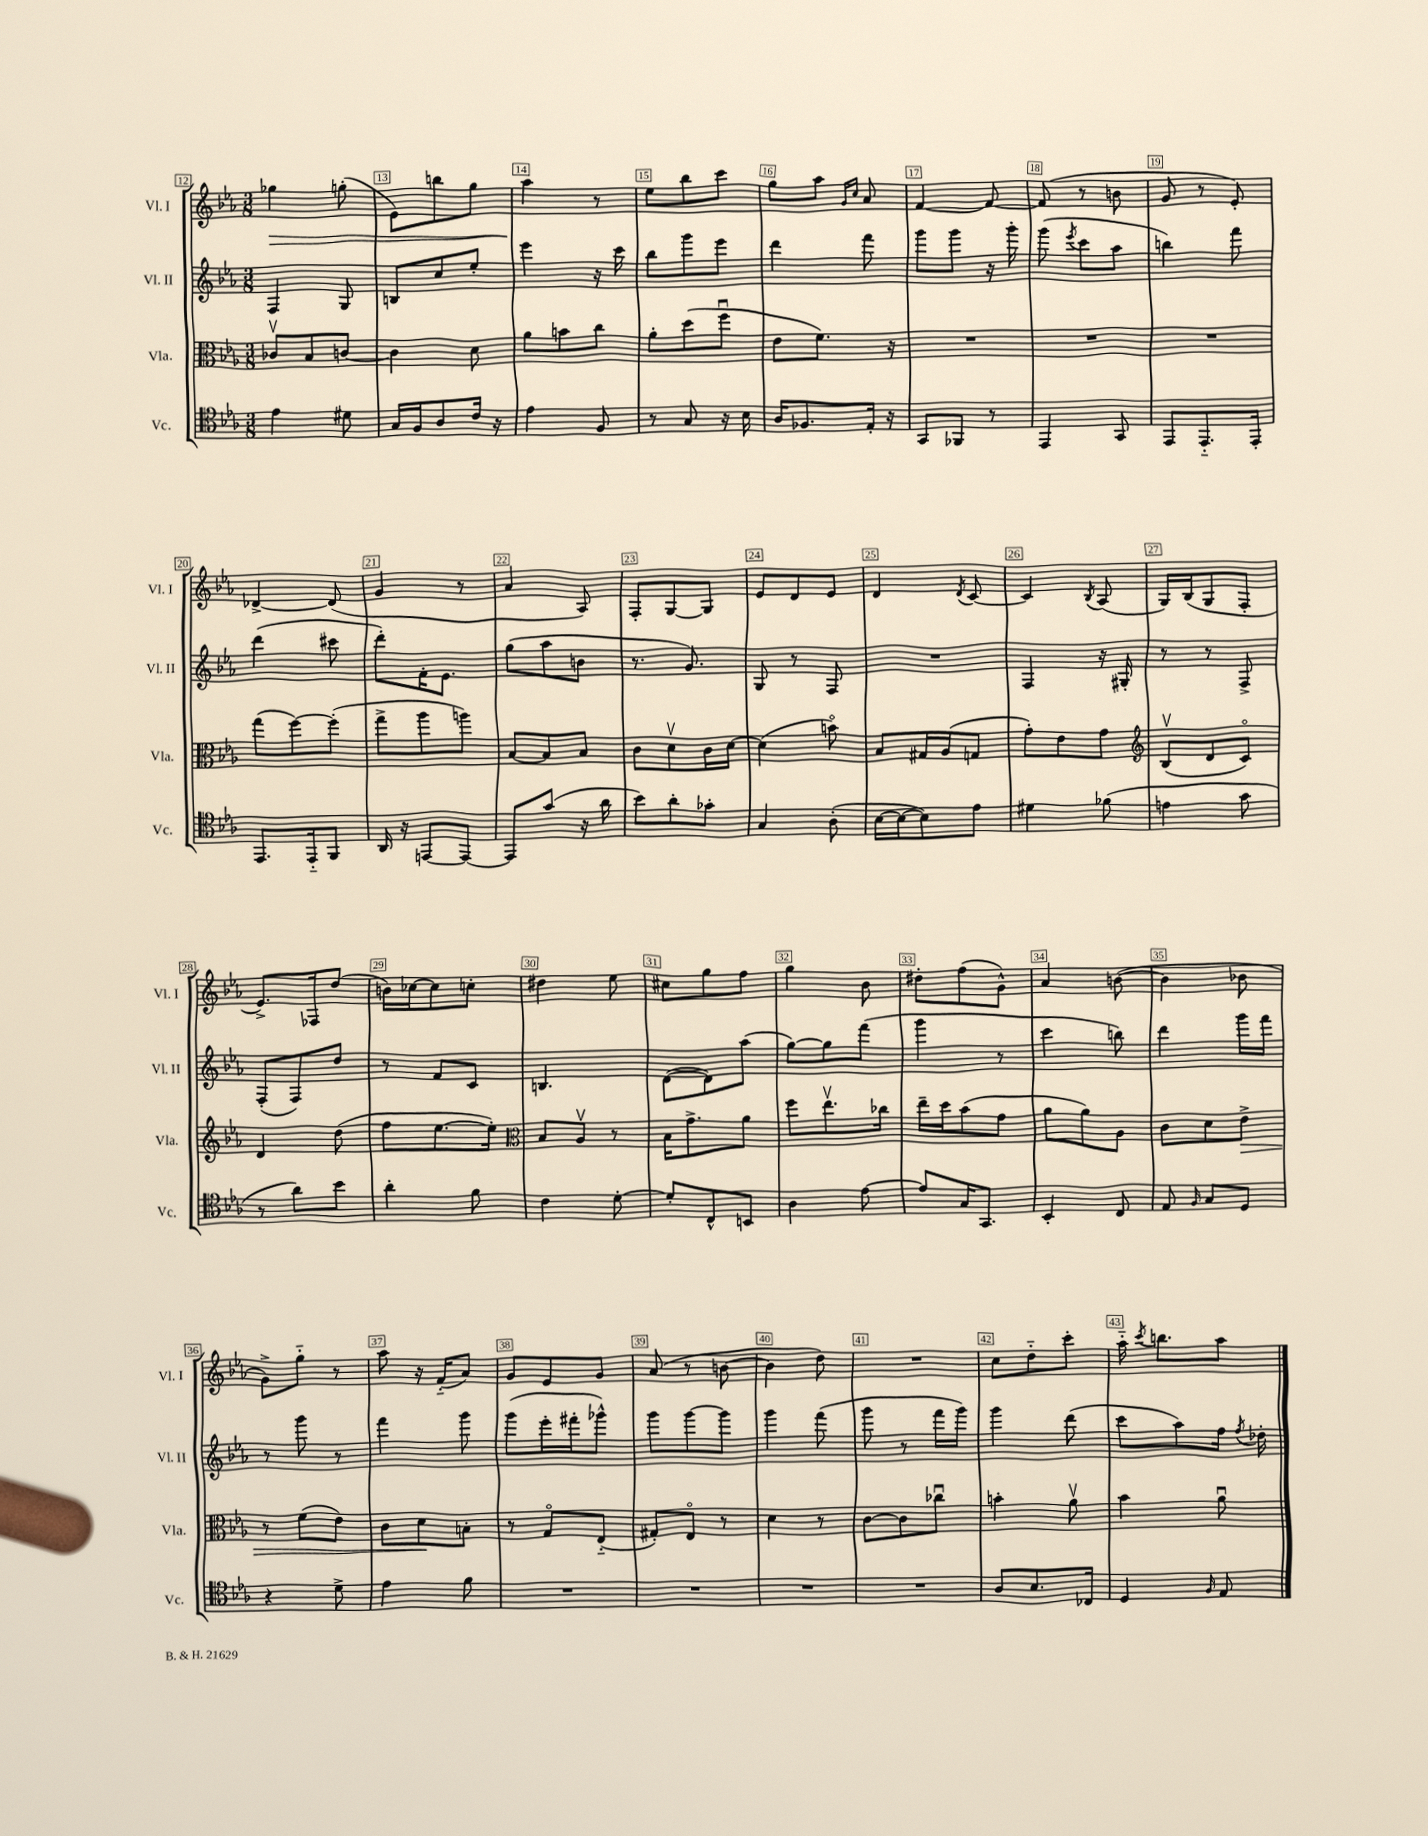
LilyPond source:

<<
\new StaffGroup <<
\new Staff = "s0" \with { instrumentName = "Vl. I" shortInstrumentName = "Vl. I" } {
    \clef treble \key ees \major \numericTimeSignature \time 3/8
    \autoBeamOff ges''4\> g''8-.( |
    ees'8[) b''8 g''8] |
    aes''4\! r8 |
    ees''8[ bes''8 c'''8] |
    g''8[ aes''8] \grace { g'16[ c''16] } aes'8 |
    f'4~ f'8~ |
    f'8( r8 b'8 |
    g'8 r8 ees'8-.) |
    des'4~-> des'8( |
    g'4 r8 |
    aes'4 aes8) |
    f8[-. g8~ g8] |
    ees'8[ d'8 ees'8] |
    d'4 \acciaccatura { d'8 } c'8~ |
    c'4 \acciaccatura { bes8 } aes8( |
    g16[) bes16( g8 f8]-. |
    ees'8.[->) fes16 d''8]( |
    b'16[) ces''16~ ces''8 c''8]-. |
    dis''4 ees''8 |
    cis''8[ g''8 f''8] |
    g''4 bes'8 |
    dis''8[-. f''8( g'8]-^) |
    aes'4 b'8~( |
    b'4 bes'8 |
    g'8[->) g''8]-_ r8 |
    aes''8 r16 f'16[-_( aes'8]) |
    g'8[ ees'8 g'8] |
    aes'8( r8 b'8~ |
    b'4 d''8) |
    R4. |
    c''8[ d''8-_ c'''8]-. |
    aes''16-_ \acciaccatura { c'''8 } b''8.[ aes''8] \bar "|." |
}
\new Staff = "s1" \with { instrumentName = "Vl. II" shortInstrumentName = "Vl. II" } {
    \clef treble \key ees \major \numericTimeSignature \time 3/8
    \autoBeamOff f4 g8 |
    b8[ c''8 ees''8]-. |
    ees'''4 r16 c'''16 |
    bes''8[ g'''8 ees'''8] |
    d'''4 f'''8 |
    g'''8[ g'''8] r16 g'''16-. |
    g'''8( \acciaccatura { ees'''8 } c'''8[ aes''8] |
    b''4) f'''8 |
    d'''4( cis'''8 |
    d'''8[-.) f'16-. ees'8.] |
    g''8[( aes''8 b'8] |
    r8. g'8.) |
    g8 r8 f8 |
    R4. |
    f4 r16 gis16-. |
    r8 r8 f8-> |
    f8[-.( f8) d''8] |
    r8 f'8[ c'8] |
    b4. |
    d'8[~( d'8) aes''8]( |
    g''8[~) g''8 f'''8]( |
    g'''4 r8 |
    c'''4 b''8) |
    d'''4 g'''16[ f'''16] |
    r8 g'''8 r8 |
    f'''4 g'''8 |
    g'''8[( ees'''16-. fis'''16-. ges'''8]-^) |
    g'''8[ g'''8~ g'''8] |
    g'''4 f'''8( |
    g'''8 r8 f'''16[ g'''16]) |
    g'''4 d'''8( |
    c'''8[ aes''8) f''16] \acciaccatura { f''8 } des''16-. \bar "|." |
}
\new Staff = "s2" \with { instrumentName = "Vla." shortInstrumentName = "Vla." } {
    \clef alto \key ees \major \numericTimeSignature \time 3/8
    \autoBeamOff ces'8[\upbow bes8 c'8]~ |
    c'4 d'8 |
    aes'8[ b'8 c''8] |
    aes'8[-. d''8( f''8]\downbow |
    ees'8[ f'8.]) r16 |
    R4. |
    R4. |
    R4. |
    g''8[( f''8~) f''8]-.( |
    g''8[-> aes''8 a''8]) |
    bes8[~ bes8 bes8] |
    c'8[ d'8\upbow c'16 d'16]~ |
    d'4( b'8\flageolet) |
    bes8[ gis16 aes16( g8] |
    g'8[-.) ees'8 g'8] |
    \clef treble bes8[\upbow( d'8 c'8]\flageolet) |
    d'4 d''8( |
    f''8[ ees''8.~ ees''16]-.) |
    \clef alto bes8[ aes8]\upbow r8 |
    bes16[ g'8.-> aes'8] |
    f''8[ ees''8.\upbow ces''16] |
    ees''16[-- d''16 bes'8( g'8] |
    aes'8[ aes'8) aes8] |
    c'8[ d'8 ees'8]->\> |
    r8 f'8[( ees'8]) |
    c'8[ d'8\! b8]-. |
    r8 g8[\flageolet ees8]-_( |
    gis8[-.) ees8]\flageolet r8 |
    d'4 r8 |
    c'8[~ c'8 ces''8]\downbow |
    b'4-. aes'8\upbow |
    bes'4 aes'8\downbow \bar "|." |
}
\new Staff = "s3" \with { instrumentName = "Vc." shortInstrumentName = "Vc." } {
    \clef tenor \key ees \major \numericTimeSignature \time 3/8
    \autoBeamOff ees'4 dis'8 |
    g16[ f16 aes8 c'16] r16 |
    ees'4 f8 |
    r8 g8 r16 bes16 |
    aes16[ fes8. ees16]-. r16 |
    g,8[ fes,8] r8 |
    ees,4 g,8 |
    ees,8[ ees,8.-_ ees,16]-. |
    ees,8.[ ees,16-_ f,8] |
    aes,16 r16 e,8[~ e,8]~ |
    e,8[ g'8]( r16 aes'16 |
    bes'8[) aes'8-. ges'8]-. |
    g4 aes8-.( |
    bes16[~ bes16~ bes8) ees'8] |
    dis'4 fes'8( |
    e'4 g'8 |
    r8 aes'8[) bes'8] |
    aes'4-. f'8 |
    c'4 d'8~-. |
    d'8[-. c8-^ b,8] |
    aes4 ees'8~ |
    ees'8[ g16 g,8.] |
    bes,4-. c8 |
    ees8 \grace { f16 } g8[ d8] |
    r4 d'8-> |
    ees'4 f'8 |
    R4. |
    R4. |
    R4. |
    R4. |
    aes8[ bes8. ces16] |
    d4 \grace { f16 } ees8 \bar "|." |
}
>>
>>
\layout { \context { \Score currentBarNumber = #12 \override BarNumber.break-visibility = ##(#f #t #t) barNumberVisibility = #all-bar-numbers-visible \override BarNumber.stencil = #(make-stencil-boxer 0.1 0.3 ly:text-interface::print) } }
